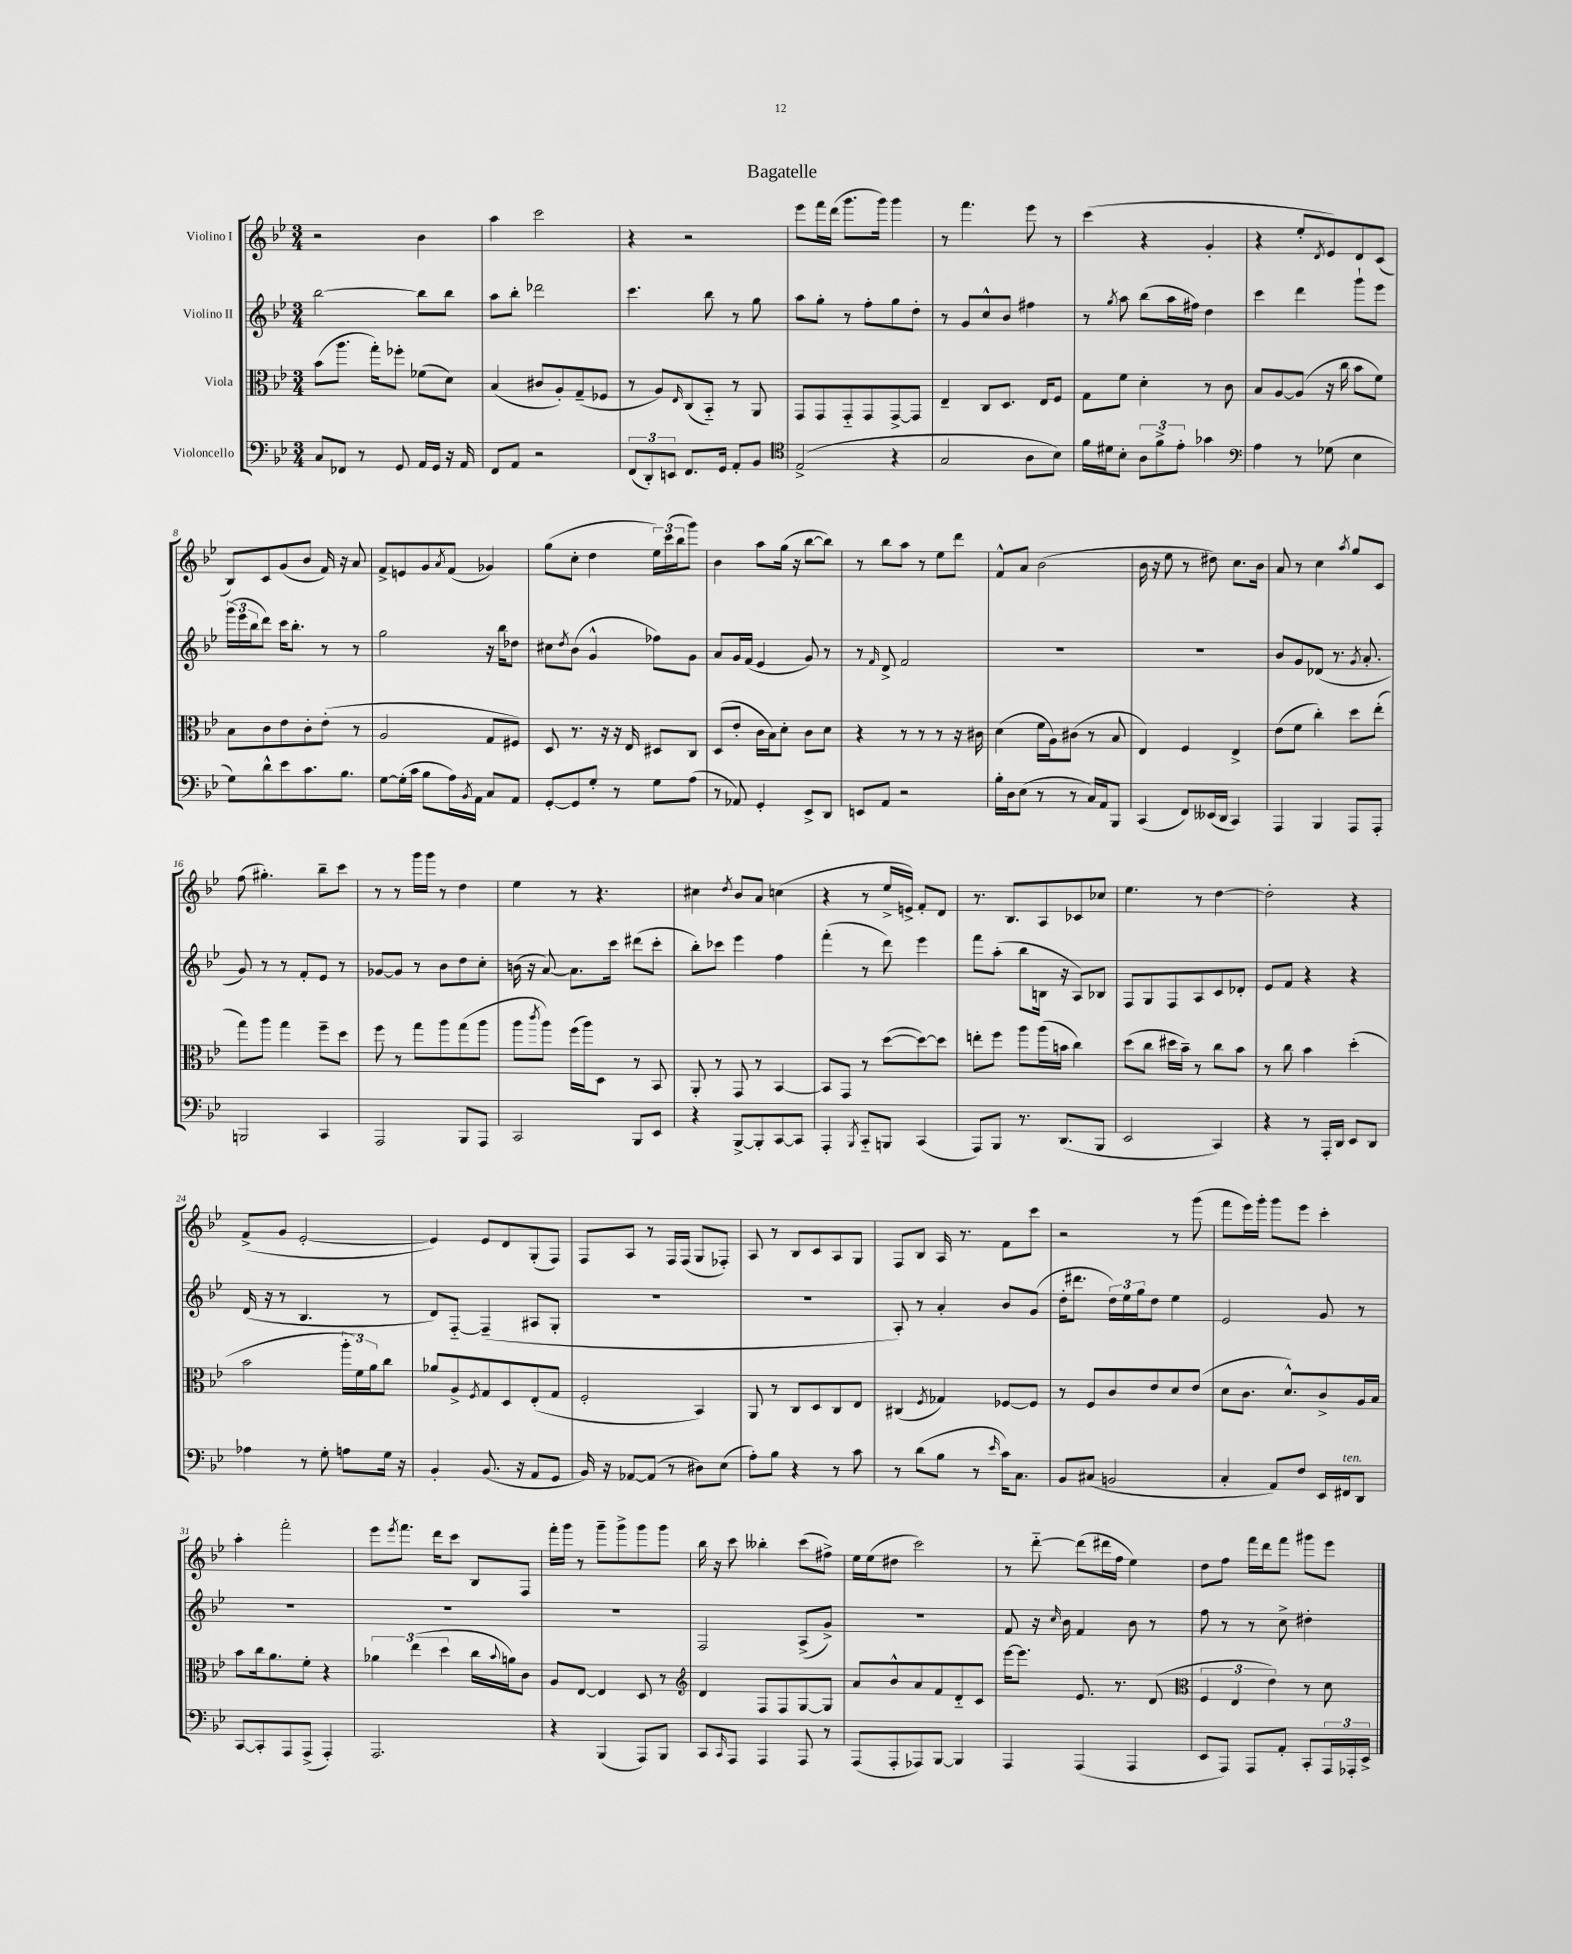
\header { title = "Bagatelle" }
<<
\new StaffGroup <<
\new Staff = "s0" \with { instrumentName = "Violino I" } {
    \clef treble \key bes \major \numericTimeSignature \time 3/4
    r2 bes'4 |
    a''4 c'''2 |
    r4 r2 |
    ees'''8 f'''16 d'''16( g'''8. g'''16) g'''4 |
    r8 f'''4. ees'''8 r8 |
    c'''4( r4 g'4-. |
    r4 ees''8-. \acciaccatura { d'8 } ees'8) d'8 c'8( |
    bes8) c'8 g'8( bes'8 f'16) r16 a'8 |
    f'8-> e'8 g'8 \acciaccatura { a'8 } f'8( ges'4) |
    g''8( c''8-. d''4 \tuplet 3/2 { ees''16) c'''16( bes''16 } g'''8) |
    bes'4 a''8 g''16( r16 bes''8~ bes''8) |
    r8 bes''8 a''8 r8 ees''8 d'''8 |
    f'8-^ a'8 bes'2( |
    bes'16 r16 ees''8 r8 dis''8) c''8. bes'16 |
    a'8 r8 c''4 \acciaccatura { a''8 } g''8 c'8 |
    f''8( gis''4.-.) bes''8-- c'''8 |
    r8 r8 g'''16 g'''16 r8 d''4 |
    ees''4 r8 r4. |
    cis''4 \acciaccatura { d''8 } bes'8 a'8 c''4( |
    r4 r8 ees''16-> e'16->) f'8-. d'8 |
    r8. bes8. a8 ces'8 ces''8 |
    ees''4. r8 d''4~ |
    d''2-. r4 |
    f'8->( g'8 ees'2~-. |
    ees'4) ees'8 d'8 g8-.( f8) |
    f8 a8 r8 f16 f16( g8 fes8-.) |
    a8 r8 bes8 c'8 a8 g8 |
    f8 bes8 a16 r8. f'8 c'''8 |
    r2 r8 g'''8( |
    f'''8 ees'''16) g'''16-. g'''8 ees'''8 c'''4-. |
    a''4-. f'''2-. |
    ees'''8 \acciaccatura { ees'''8 } f'''8. d'''16 c'''8 bes8 f8 |
    f'''16-. g'''16 r8 g'''8-- g'''8-> g'''8 g'''8 |
    bes''16 r16 c'''8 beses''4-. c'''8( fis''8->) |
    ees''16 ees''16( dis''8 c'''2) |
    r8 d'''8~-_ d'''8( dis'''16 f''16 ees''4) |
    d''8 f''8 f'''16 d'''16 f'''8 gis'''8 ees'''8 \bar "|." |
}
\new Staff = "s1" \with { instrumentName = "Violino II" } {
    \clef treble \key bes \major \numericTimeSignature \time 3/4
    bes''2~ bes''8 bes''8 |
    a''8 bes''8-. des'''2 |
    c'''4. bes''8 r8 g''8 |
    a''8 g''8-. r8 f''8-. g''8 d''8-. |
    r8 g'8 c''8-^ bes'8 fis''4 |
    r8 \acciaccatura { g''8 } a''8 bes''8( a''16 fis''16) d''4 |
    c'''4 d'''4 g'''8-! ees'''8 |
    \tuplet 3/2 { g'''16( ees'''16 bes''16 } d'''8) c'''16 bes''8.-. r8 r8 |
    g''2 r16 bes''16 des''8 |
    cis''8 \acciaccatura { d''8 } bes'8( g'4-^ fes''8) g'8 |
    a'8 g'16 f'16( ees'4 g'8) r8 |
    r8 \grace { f'16 } d'8-> f'2 |
    R2. |
    R2. |
    bes'8 g'8 des'8( r8. \acciaccatura { g'8 } a'8.-. |
    g'8) r8 r8 f'8-. ees'8 r8 |
    ges'8~ ges'8 r8 bes'8 d''8 c''8-. |
    b'16( r16 a'8~) a'8. c'''16 dis'''8( c'''8-. |
    bes''8-.) ces'''8 ees'''4 f''4 |
    f'''4-.( r8 d'''8) ees'''4 |
    f'''8 a''8-.( bes''8 b16 r16 a8) bes8 |
    f8 g8 f8 a8 c'8 des'8-. |
    ees'8 f'8 r4 r4 |
    d'16( r16 r8 bes4. r8 |
    d'8) f8~-_ f4--( ais8 g8-. |
    R2. |
    R2. |
    a8-.) r8 a'4-. bes'8 g'8( |
    d''16-. dis'''8. \tuplet 3/2 { d''16) ees''16 g''16 } d''8 ees''4 |
    ees'2 g'8 r8 |
    R2. |
    R2. |
    R2. |
    f2 a8->( g'8->) |
    R2. |
    f'8 r16 \grace { c''16 } bes'16 f'4 bes'8 r8 |
    f''8 r8 r8 c''8-> dis''4-. \bar "|." |
}
\new Staff = "s2" \with { instrumentName = "Viola" } {
    \clef alto \key bes \major \numericTimeSignature \time 3/4
    bes'8( a''8. g''16-.) fes''8-. fes'8( d'8) |
    bes4( cis'8 a8-.) g8--( fes8 |
    r8 a8) \grace { ees16 } c8( bes,8-_) r8 a,8 |
    g,8 g,8 g,8-_ g,8 g,8~-> g,8 |
    ees4-- c8 d8. ees16 f8 |
    g8 f'8 d'4-. r8 c'8 |
    bes8 a8~ a8( r16 c''16 bes'8 f'8) |
    bes8 c'8 ees'8 c'8-. ees'8-.( r8 |
    a2 g8 fis8) |
    d8 r8. r16 r16 ees16 dis8 c8 |
    d8( ees'8-. c'16 bes16) d'8-. c'8 d'8 |
    r4 r8 r8 r8 r16 cis'16 |
    d'4( f'16 a16) cis'8( r8 bes8 |
    ees4) f4 ees4-> |
    ees'8( f'8 c''4-.) d''8 ees''8-.( |
    g''8) a''8 g''4 f''8-- d''8 |
    f''8 r8 g''8 a''8 g''8( a''8 |
    a''8 \acciaccatura { c'''8 } a''8) f''16( a''16) d8 r8 bes,8 |
    a,8-. r8 g,8 r8 bes,4~ |
    bes,8 g,8 r8 d''8~( d''8~) d''8 |
    e''8-. f''8 a''8 a''16( b'16 c''4) |
    d''8( c''8 dis''16 bes'16--) r8 c''8 bes'8 |
    r8 c''8 bes'4 d''4-.( |
    bes'2 \tuplet 3/2 { a''16-. f'16) a'16 } c''8 |
    aes'8 a8-> \acciaccatura { f8 } g8 d8 ees8-.( g8 |
    f2-. bes,4) |
    a,8 r8 c8 d8 c8 ees8 |
    cis4( \acciaccatura { f8 } ges4) fes8~ fes8 |
    r8 f8 c'8 ees'8 d'8 ees'8( |
    d'8 c'8. d'8.-^) c'8-> a16 bes16 |
    bes'8 c''16 a'8. f'8-. r4 |
    \tuplet 3/2 { aes'4 ees''4( d''4 } c''16 \appoggiatura { bes'8 } a'16) c'8 |
    a8 ees8~ ees4 d8 r8 |
    \clef treble d'4 f8 f8 g8~ g8 |
    a'8 bes'8-^ a'8 f'8 d'8-_ c'8 |
    ees'''16~ ees'''8. ees'8. r8. d'8( |
    \clef alto \tuplet 3/2 { f4 ees4 ees'4) } r8 d'8 \bar "|." |
}
\new Staff = "s3" \with { instrumentName = "Violoncello" } {
    \clef bass \key bes \major \numericTimeSignature \time 3/4
    c8 fes,8 r8 g,8 a,16 g,16 r16 a,16 |
    f,8 a,8 r2 |
    \tuplet 3/2 { f,8( d,8-.) e,8 } f,8. g,16 a,8-. bes,8 |
    \clef tenor ees2->( r4 |
    g2 a8 bes8) |
    f'16 dis'16 bes8-. \tuplet 3/2 { a8 f'8-> ees'8-. } ges'4 |
    \clef bass a4 r8 ges8( ees4 |
    g8) d'8-^ ees'8 c'8. bes8. |
    g8~ g16-.( c'16 bes8 a16) \acciaccatura { bes,8 } a,16 c8 a,8 |
    g,8~-. g,8 g8-. r8 g8 a8( |
    r8 aes,8) g,4-. ees,8-> d,8 |
    e,8 a,8 r2 |
    bes16-. d16 ees8( r8 r8 c16) a,16 bes,,8 |
    c,4( f,8) eeses,16( d,16 c,4) |
    a,,4 bes,,4 a,,8 a,,8-. |
    b,,2 c,4 |
    a,,2 bes,,8 a,,8 |
    c,2 bes,,8 ees,8 |
    r4 bes,,8~-> bes,,8-. c,8~ c,8 |
    a,,4-. \acciaccatura { bes,,8 } c,8-_ b,,8 c,4( |
    a,,8) bes,,8 r8. d,8.( bes,,8 |
    ees,2 c,4) |
    r4 r8 a,,16-. d,16 ees,8 d,8 |
    aes4 r8 g8-. a8 g16 r16 |
    bes,4-. bes,8.( r16 a,8 g,8 |
    bes,16) r16 aes,8~ aes,8( r8 dis8) ees8( |
    a8-.) bes8 r4 r8 c'8 |
    r8 d'8( bes8 r8 \grace { ees'16 } c'16) c8. |
    bes,8 cis8( b,2 |
    c4-. a,8) f8 ees,16 fis,16^\markup { \italic "ten." } d,8 |
    c,8~ c,8-. a,,8 a,,8->( a,,4-.) |
    a,,2. |
    r4 bes,,4( a,,8) bes,,8 |
    c,8 \grace { c,16 } a,,8 a,,4 a,,8 r8 |
    a,,8( a,,8-. aes,,8) bes,,8~ bes,,4 |
    a,,4 a,,4( a,,4 |
    ees,8 a,,8) a,,8 a,8-. c,8-. \tuplet 3/2 { a,,16 aes,,16-. ees,16-> } \bar "|." |
}
>>
>>
